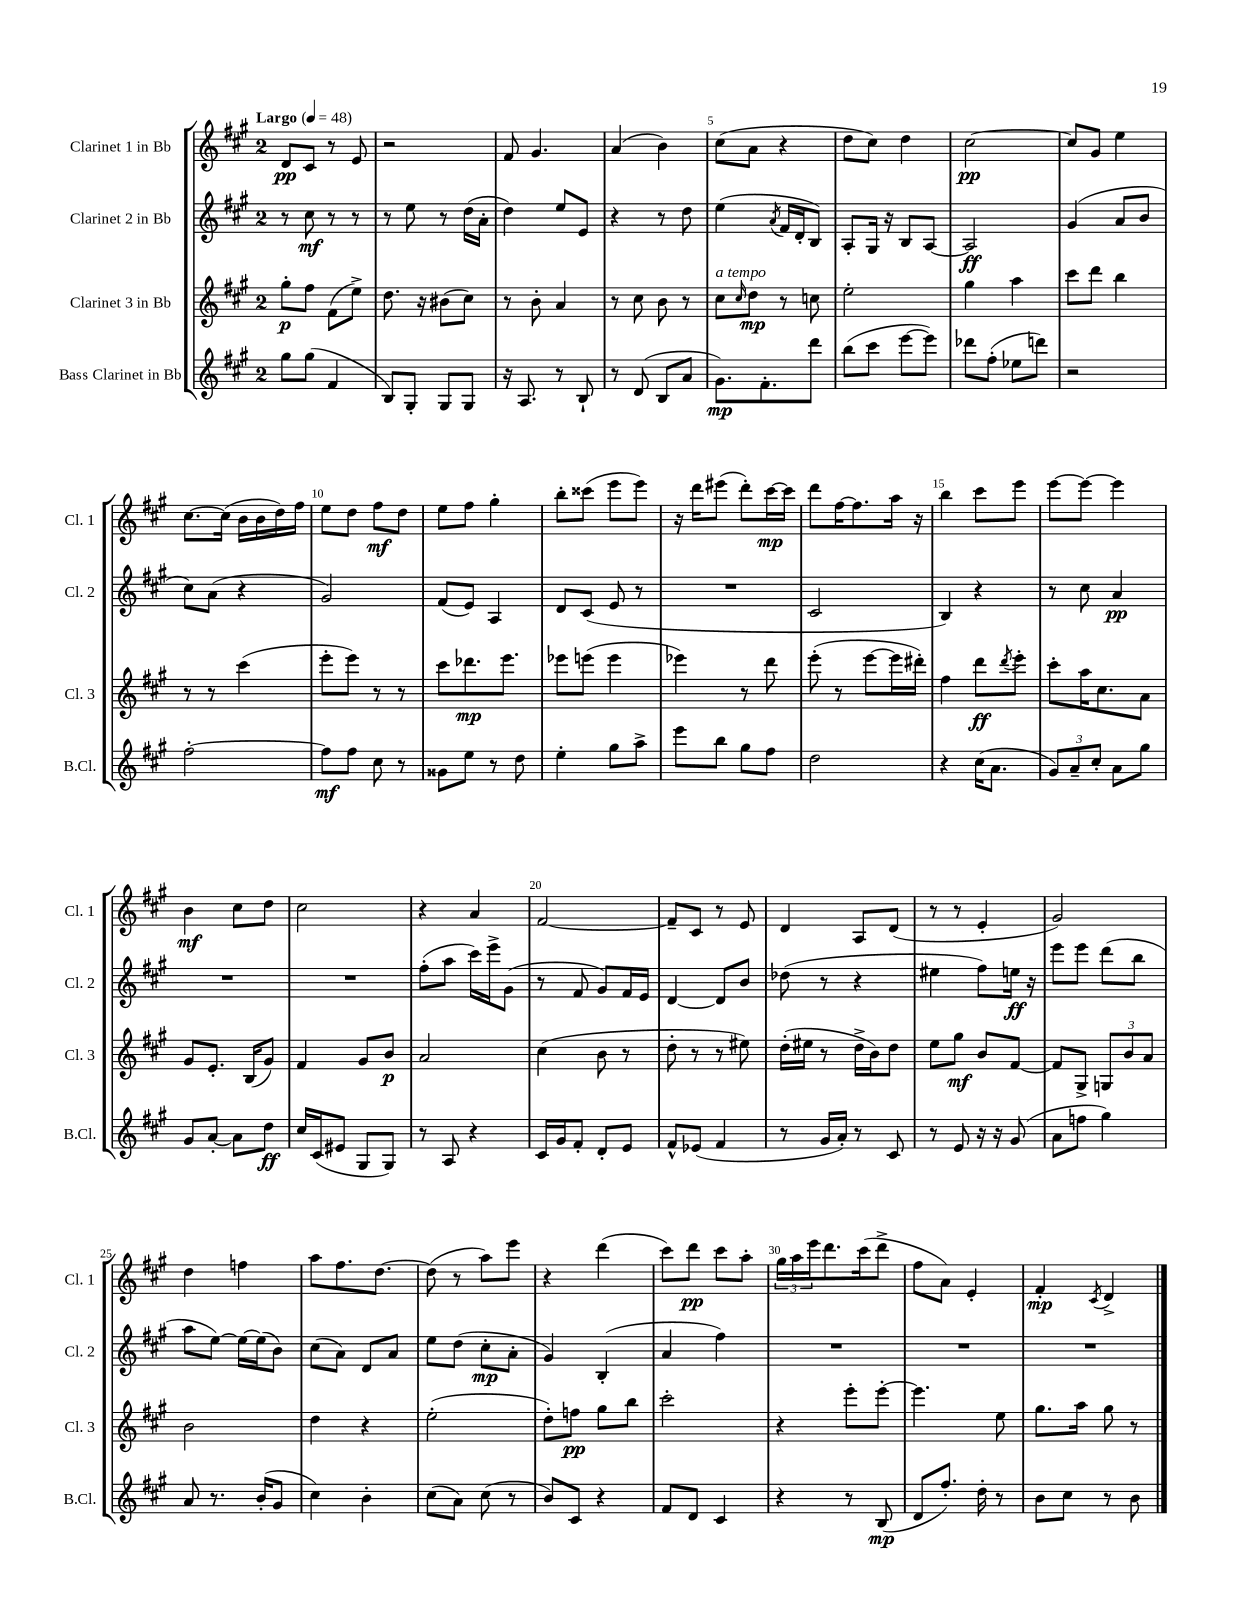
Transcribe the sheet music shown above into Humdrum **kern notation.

**kern	**kern	**kern	**kern
*staff4	*staff3	*staff2	*staff1
*clefG2	*clefG2	*clefG2	*clefG2
*k[f#c#g#]	*k[f#c#g#]	*k[f#c#g#]	*k[f#c#g#]
*M2/4	*M2/4	*M2/4	*M2/4
*MM48	*MM48	*MM48	*MM48
8gg#	8gg#'	8r	8d
(8gg#	8ff#	8cc#	8c#
4f#	(8f#	8r	8r
.	8ee^)	8r	8e
=	=	=	=
8B)	8.dd	8r	2r
8G#'	.	8ee	.
.	16r	.	.
8G#	(8b#	8r	.
8G#	8cc#)	(16dd	.
.	.	16a'	.
=	=	=	=
16r	8r	4dd)	8f#
8.A	.	.	.
.	8b'	.	4.g#
8r	4a	8ee	.
8B`	.	8e	.
=	=	=	=
8r	8r	4r	(4a
(8d	8cc#	.	.
8B	8b	8r	4b)
8a	8r	8dd	.
=	=	=	=
8.g#)	8cc#	(4ee	(8cc#
.	16qqcc#	.	.
.	8dd	.	8a
8.f#'	.	.	.
.	.	8qa	.
.	8r	16f#	4r
.	.	16d'	.
8ddd	8cc	8B)	.
=	=	=	=
(8bb	2ee'	8A'	8dd
8ccc#	.	16G#	8cc#)
.	.	16r	.
[8eee	.	8B	4dd
8eee])	.	[8A	.
=	=	=	=
8ddd-	4gg#	2A]	[2cc#
(8ff#'	.	.	.
8ee-	4aa	.	.
8ddd)	.	.	.
=	=	=	=
2r	8ccc#	(4g#	8cc#]
.	8ddd	.	8g#
.	4bb	8a	4ee
.	.	8b	.
=	=	=	=
[2ff#'	8r	8cc#)	[8.cc#
.	8r	(8a	.
.	.	.	(16cc#]
.	(4ccc#	4r	16b
.	.	.	16b
.	.	.	16dd)
.	.	.	16ff#
=	=	=	=
8ff#]	8eee'	2g#)	8ee
8ff#	8eee)	.	8dd
8cc#	8r	.	8ff#
8r	8r	.	8dd
=	=	=	=
8g##	8ccc#	(8f#	8ee
8ee	8.ddd-	8e)	8ff#
8r	.	4A	4gg#'
.	8.eee	.	.
8dd	.	.	.
=	=	=	=
4ee'	8eee-	8d	8bb'
.	(8eee	(8c#	(8ccc##
8gg#	4eee	8e	8eee
8aa^	.	8r	8eee)
=	=	=	=
8eee	4eee-)	2r	16r
.	.	.	16ddd
8bb	.	.	(8eee#
8gg#	8r	.	8ddd')
8ff#	8ddd	.	[16ccc#
.	.	.	16ccc#]
=	=	=	=
2dd	(8eee'	2c#	8ddd
.	8r	.	[16ff#
.	.	.	8.ff#]
.	[8eee	.	.
.	16eee]	.	16aa
.	16ddd#')	.	16r
=	=	=	=
4r	4ff#	4B)	4bb
(16cc#	8ddd	4r	8ccc#
8.a	.	.	.
.	8qddd	.	.
.	8eee'	.	8eee
=	=	=	=
12g#)	8ccc#'	8r	[8eee
12a~	.	.	.
.	16aa	8cc#	8eee_
12cc#'	.	.	.
.	8.cc#	.	.
8a	.	4a	4eee]
8gg#	8a	.	.
=	=	=	=
8g#	8g#	2r	4b
[8a'	8.e'	.	.
8a]	.	.	8cc#
.	(16B	.	.
8dd	8g#)	.	8dd
=	=	=	=
16cc#	4f#	2r	2cc#
(16c#	.	.	.
8e#	.	.	.
8G#	8g#	.	.
8G#)	8b	.	.
=	=	=	=
8r	2a	(8ff#'	4r
8A	.	8aa	.
4r	.	16ccc#)	4a
.	.	16eee^	.
.	.	(8g#	.
=	=	=	=
16c#	(4cc#	8r	[2f#
16g#	.	.	.
8f#'	.	8f#	.
8d'	8b	8g#)	.
8e	8r	16f#	.
.	.	16e	.
=	=	=	=
8f#^^	8dd'	[4d	8f#~]
(8e-	8r	.	8c#
4f#	8r	8d]	8r
.	8ee#)	8b	8e
=	=	=	=
8r	(16dd'	(8dd-	4d
.	16ee#	.	.
16g#	8r	8r	.
16a')	.	.	.
8r	16dd^	4r	8A
.	16b)	.	.
8c#	8dd	.	(8d
=	=	=	=
8r	8ee	4ee#	8r
8e	8gg#	.	8r
16r	8b	8ff#)	4e'
16r	.	.	.
(8g#	[8f#	16ee	.
.	.	16r	.
=	=	=	=
8a	8f#]	8eee	2g#)
8ff	8G#^	8eee	.
4gg#)	12G	(8ddd	.
.	12b	.	.
.	.	8bb	.
.	12a	.	.
=	=	=	=
8a	2b	8aa	4dd
8.r	.	[8ee)	.
.	.	16ee_	4ff
(16b'	.	(16ee]	.
8g#	.	8b)	.
=	=	=	=
4cc#)	4dd	(8cc#	8aa
.	.	8a)	8.ff#
4b'	4r	8d	.
.	.	.	[8.dd
.	.	8a	.
=	=	=	=
(8cc#	(2ee'	8ee	(8dd]
8a)	.	(8dd	8r
(8cc#	.	8cc#'	8aa)
8r	.	8a'	8eee
=	=	=	=
8b)	8dd')	4g#)	4r
8c#	8ff	.	.
4r	8gg#	(4B'	(4ddd
.	8bb	.	.
=	=	=	=
8f#	2ccc#'	4a	8ccc#)
8d	.	.	8ddd
4c#	.	4ff#)	8ccc#
.	.	.	8aa'
=	=	=	=
4r	4r	2r	24gg#
.	.	.	24aa
.	.	.	24eee
.	.	.	8.ddd
8r	8eee'	.	.
.	.	.	(16ccc#
(8B	[8eee'	.	8ddd^
=	=	=	=
8d	4.eee]	2r	8ff#
8.ff#')	.	.	8a)
.	.	.	4e'
16dd'	.	.	.
8r	8ee	.	.
=	=	=	=
8b	8.gg#	2r	4f#'
8cc#	.	.	.
.	16aa	.	.
.	.	.	8qc#
8r	8gg#	.	4d^
8b	8r	.	.
==	==	==	==
*-	*-	*-	*-
